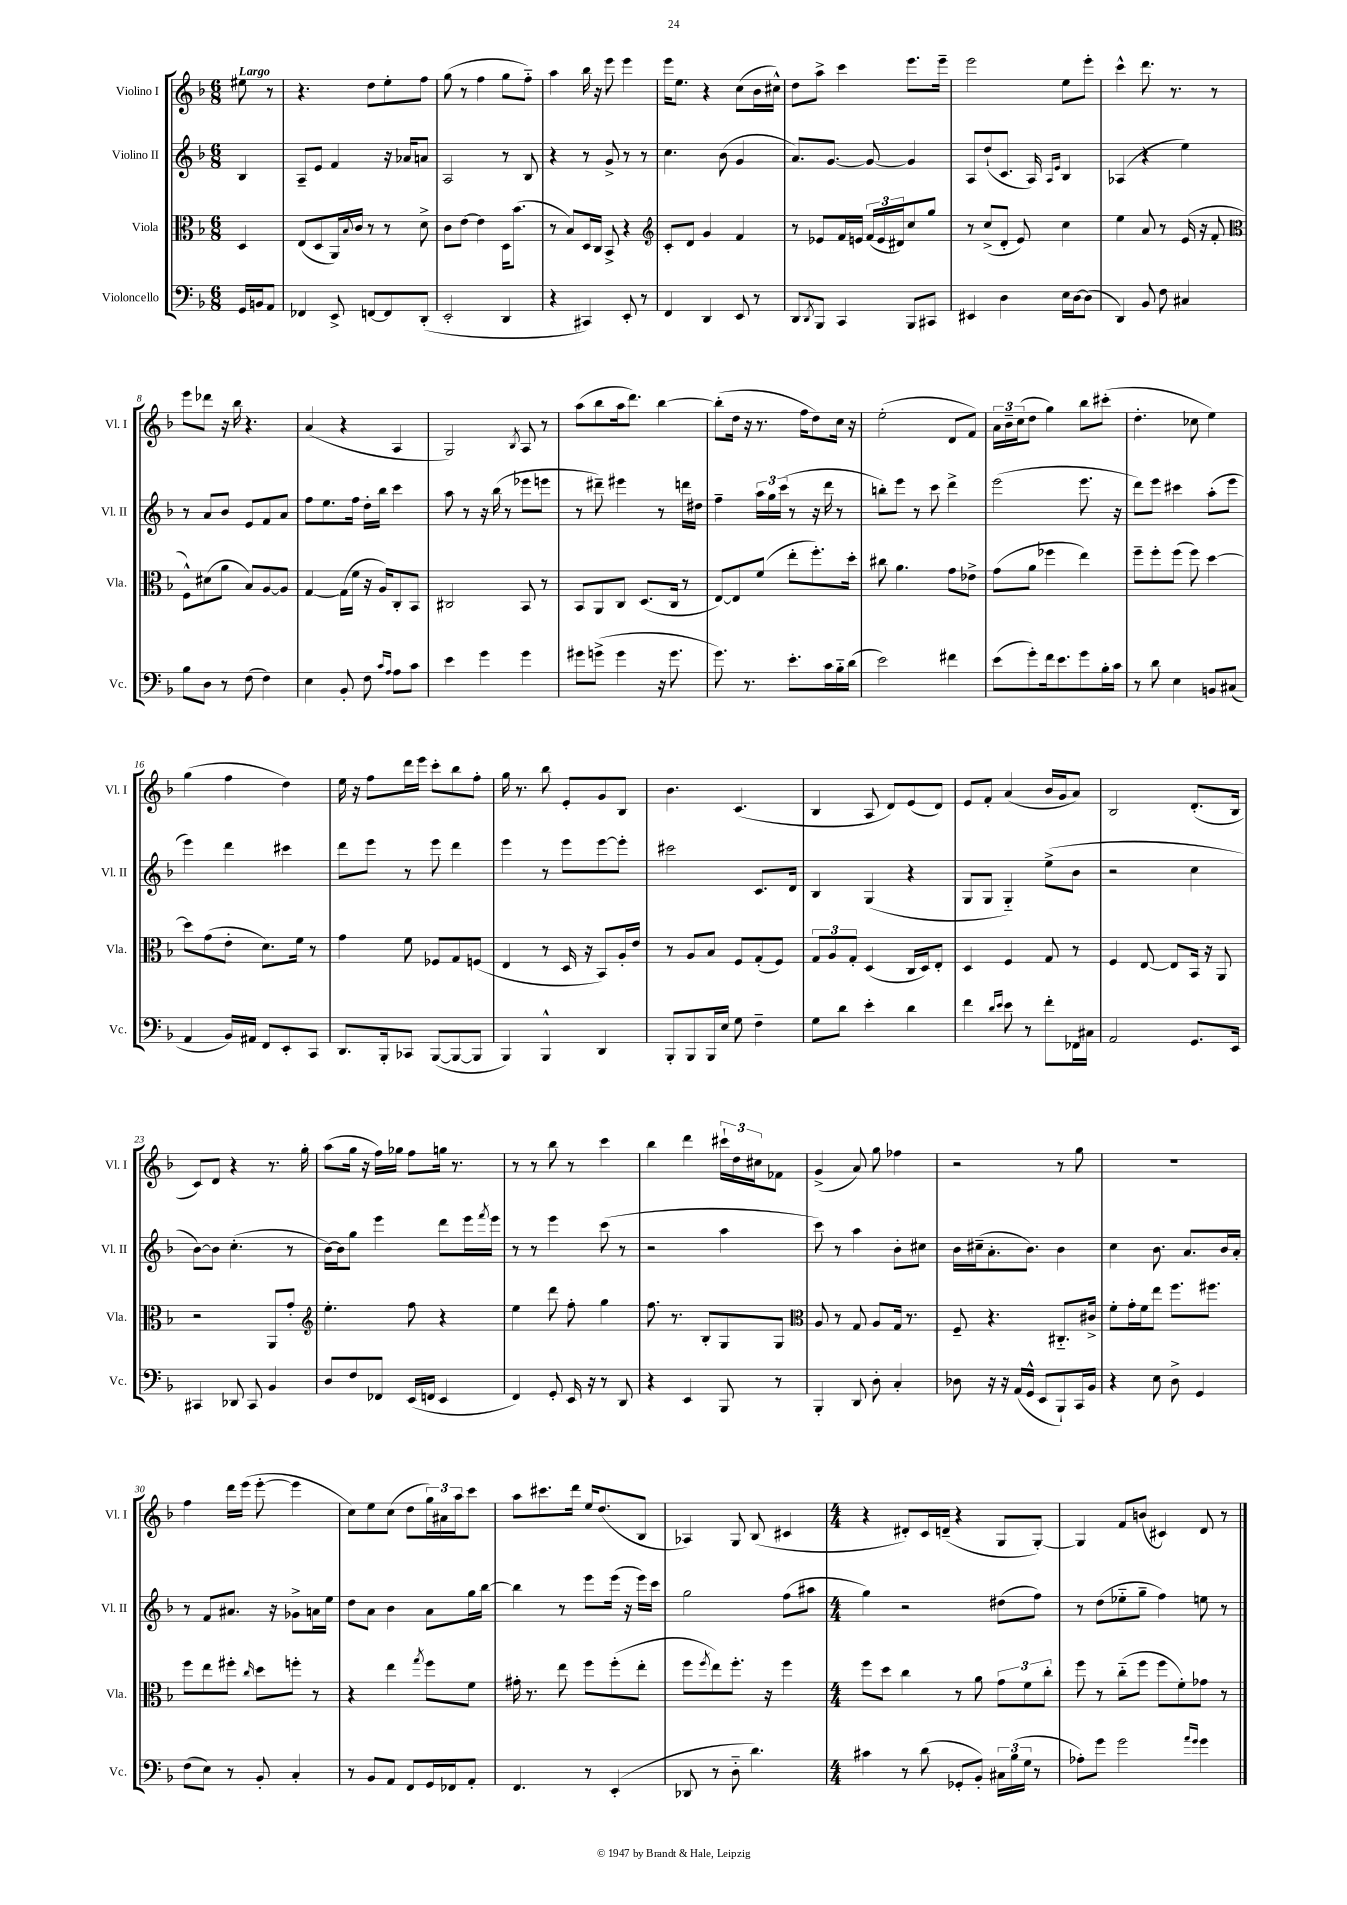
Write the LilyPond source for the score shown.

<<
\new StaffGroup <<
\new Staff = "s0" \with { instrumentName = "Violino I" shortInstrumentName = "Vl. I" } {
    \clef treble \key f \major \numericTimeSignature \time 6/8 \partial 4 \tempo "Largo"
    eis''8 r8 |
    r4. d''8 e''8-. f''8 |
    g''8( r8 f''4 g''8 f''8-_) |
    a''4 bes''16 r16 e'''8 e'''4 |
    e'''16 e''8. r4 c''8( bes'16 cis''16-^) |
    d''8 a''8-> c'''4 e'''8. e'''16-- |
    e'''2 e''8 e'''8-. |
    c'''4-^ d'''8. r8. r8 |
    e'''8 des'''8 r16 bes''16 r4. |
    a'4( r4 a4 |
    g2) \acciaccatura { bes8 } a8 r8 |
    a''8( bes''8 a''16 d'''8.) bes''4~ |
    bes''8-.( d''16 r16 r8. f''16 d''8) c''16 r16 |
    e''2-.( d'8 f'8) |
    \tuplet 3/2 { a'16 bes'16-- c''16( } d''8 g''4) bes''8 cis'''8-.( |
    d''4.-. ces''8 e''4) |
    g''4( f''4 d''4) |
    e''16 r16 f''8 d'''16 e'''16 c'''8-. bes''8 f''8-. |
    g''16 r8. bes''8 e'8-. g'8 bes8 |
    bes'4. c'4.( |
    bes4 a8 d'8) e'8( d'8) |
    e'8 f'8-. a'4( bes'16 g'16 a'8) |
    bes2 d'8.-.( bes16 |
    c'8) d'8 r4 r8. g''16-. |
    a''8( g''16 r16 f''16) ges''16 f''8 g''16 r8. |
    r8 r8 bes''8 r8 c'''4 |
    bes''4 d'''4 \tuplet 3/2 { cis'''16-! d''16 cis''16 } fes'8 |
    g'4->( a'8) g''8 fes''4 |
    r2 r8 g''8 |
    R2. |
    f''4 d'''16 e'''16( e'''8~-. e'''4 |
    c''8) e''8 c''8( d''8 \tuplet 3/2 { g''16) ais'16 a''16 } c'''8 |
    a''8 cis'''8. d'''16 e''16 d''8.( bes8 |
    aes4) g8 bes8( cis'4 |
    \numericTimeSignature \time 4/4 r4 dis'8-.) c'16 d'16--( r4 g8 g8~-.) |
    g4 f'8 b'8( cis'4) d'8 r8 \bar "|." |
}
\new Staff = "s1" \with { instrumentName = "Violino II" shortInstrumentName = "Vl. II" } {
    \clef treble \key f \major \numericTimeSignature \time 6/8 \partial 4
    bes4 |
    a8-- e'8 f'4 r16 aes'16 a'8 |
    a2 r8 bes8 |
    r4 r8 g'8-> r8 r8 |
    c''4. bes'8( g'4 |
    a'8.) g'8.~ g'8~ g'4 |
    a8 d''8-!( c'8. a16) \grace { a16 e'16 } bes4 |
    aes4( r4 e''4) |
    r8 a'8 bes'8 e'8 f'8 a'8 |
    f''8 e''8. f''16 d''16-. bes''16 c'''4 |
    a''8 r8 r16 bes''16( r8 ees'''8 e'''8 |
    r8 dis'''8--) eis'''4 r8 d'''16 dis''16 |
    f''4-- \tuplet 3/2 { a''16 g''16 c'''16( } r8 r16 d'''16 r8 |
    b''8-.) e'''8 r8 c'''8 d'''4-> |
    e'''2( e'''8. r16 |
    d'''8) e'''8 cis'''4 a''8-.( e'''8 |
    e'''4) d'''4 cis'''4 |
    d'''8 e'''8 r8 e'''8 d'''4 |
    e'''4 r8 e'''8 e'''8~ e'''8-. |
    cis'''2 c'8. d'16 |
    bes4 g4( r4 |
    g8 g8 g4-_) e''8->( bes'8 |
    r2 c''4 |
    bes'8~) bes'8 c''4.-.( r8 |
    bes'16~) bes'16 g''8 e'''4 d'''8 e'''16 \acciaccatura { f'''8 } e'''16 |
    r8 r8 e'''4 c'''8( r8 |
    r2 a''4 |
    c'''8) r8 a''4 bes'8-. cis''8 |
    bes'16 cis''16--( a'8.-. bes'8.) bes'4 |
    c''4 bes'8. a'8. bes'16 a'16-. |
    r8 f'8 ais'8. r16 ges'8-> a'16 e''16 |
    d''8 a'8 bes'4 a'8 g''16 bes''16~ |
    bes''4 r8 e'''8 e'''16( r16 e'''16) c'''16 |
    g''2 f''8( ais''8 |
    \numericTimeSignature \time 4/4 g''4) r2 dis''8( f''8) |
    r8 d''8( ees''8-_ g''8-- f''4) e''8 r8 \bar "|." |
}
\new Staff = "s2" \with { instrumentName = "Viola" shortInstrumentName = "Vla." } {
    \clef alto \key f \major \numericTimeSignature \time 6/8 \partial 4
    d4 |
    e8( d8 a,16) \appoggiatura { bes8 } c'16 r8 r8 d'8-> |
    c'8 e'8~ e'4 d16 bes'8.( |
    r8 bes8) d16 c16 bes,8-> r4 |
    \clef treble c'8-. d'8 g'4 f'4 |
    r8 ees'8 f'16 e'16 \tuplet 3/2 { f'16( e'16 dis'16) } c''8 g''8 |
    r8 c''8->( d'8-. e'8) c''4 |
    e''4 a'8 r8 e'16( r16 f'8-. |
    \clef alto f8-^) dis'8( a'8 bes8) a8~ a8 |
    g4~ g16( f'16 r16 a16) c8-. bes,8 |
    cis2 bes,8 r8 |
    bes,8 a,8 c8 d8.( c16 r8 |
    e8~) e8 f'8( e''8-. f''8.-.) d''16-. |
    cis''8 a'4. g'8 ees'8-> |
    g'8( a'8 fes''4 e''4) |
    f''8-- f''8-. f''8( f''8) d''4~ |
    d''8 g'8( e'8-. d'8.) f'16 r8 |
    g'4 f'8 fes8 g8 f8( |
    e4 r8 d16 r16 bes,8) a16-. e'16 |
    r8 a8 bes8 f8 g8-.( f8) |
    \tuplet 3/2 { g8 a8 g8-. } d4( c16 d16) e8-. |
    d4 f4 g8 r8 |
    f4 e8~ e8 bes,16 r16 a,8 |
    r2 a,8 g'8-. |
    \clef treble e''4.-. f''8 r4 |
    e''4 d'''8 f''8-. g''4 |
    f''8. r8. bes8-. g8 g8 |
    \clef alto a8 r8 g8 a8 g16 r8. |
    f8-- r4. cis8.-_ cis'16-> |
    f'8-. g'16-. f'16 e''8 f''8. fis''8. |
    f''8 e''8 fis''8-. \grace { c''16 } d''8 f''8-. r8 |
    r4 e''4 \acciaccatura { g''8 } f''8 f'8 |
    gis'16-. r8. e''8 f''8 f''8-.( e''8-. |
    f''8 \acciaccatura { f''8 } e''8) f''8.-. r16 f''4 |
    \numericTimeSignature \time 4/4 f''8 d''8 c''4 r8 a'8 \tuplet 3/2 { g'8 f'8 c''8-. } |
    f''8 r8 c''8-_( f''8 f''8 f'8-.) ges'8 r8 \bar "|." |
}
\new Staff = "s3" \with { instrumentName = "Violoncello" shortInstrumentName = "Vc." } {
    \clef bass \key f \major \numericTimeSignature \time 6/8 \partial 4
    g,16 b,16 a,8 |
    fes,4 e,8-> f,8~ f,8 d,8-.( |
    e,2-. d,4 |
    r4 cis,4) e,8-. r8 |
    f,4 d,4 e,8 r8 |
    d,8 \acciaccatura { d,8 } bes,,8 c,4 bes,,8 cis,8 |
    eis,4 d4 e16 d16~ d8( |
    d,4) bes,8 f8 cis4 |
    bes8 d8 r8 f8( f4) |
    e4 bes,8-. f8 \grace { c'16 a16 } a8 c'8 |
    e'4 g'4 g'4 |
    gis'8 g'8->( g'4 r16 g'8. |
    g'8.) r8. e'8.-. c'16 bes16-_ d'16( |
    e'2) fis'4 |
    e'8( g'8-.) f'16 e'8. g'8 bes16-. c'16 |
    r8 d'8 e4 b,8 cis8( |
    a,4 bes,16) ais,16 f,8 e,8-. c,8 |
    d,8. bes,,16-. ces,8 bes,,8~( bes,,8~ bes,,8 |
    bes,,4) bes,,4-^ d,4 |
    bes,,8-. bes,,8 bes,,16 e16 g8 f4-- |
    g8 d'8 e'4-. d'4 |
    f'4 \grace { d'16 e'16 } e'8 r8 f'8-. fes,16 cis16 |
    a,2 g,8. e,16 |
    cis,4 des,8 cis,8 bes,4 |
    d8 f8 fes,8 e,16( f,16 e,4 |
    f,4) g,8-. e,16 r16 r8 d,8 |
    r4 e,4 bes,,8 r8 |
    bes,,4-. d,8 d8-. c4-. |
    des8 r16 r16 a,16( g,16-^ e,8 bes,,8-!) c,16 bes,16 |
    r4 e8 d8-> g,4 |
    f8( e8) r8 bes,8-. c4-. |
    r8 bes,8 a,8 f,8 g,16 fes,16 a,8-. |
    f,4. r8 e,4-.( |
    des,8 r8 d8-_ d'4.) |
    \numericTimeSignature \time 4/4 cis'4 r8 d'8( ges,8-. bes,8-.) \tuplet 3/2 { cis16 bes16( g16 } r8 |
    aes8-.) g'8 g'2 \grace { a'16 g'16 } g'4 \bar "|." |
}
>>
>>
